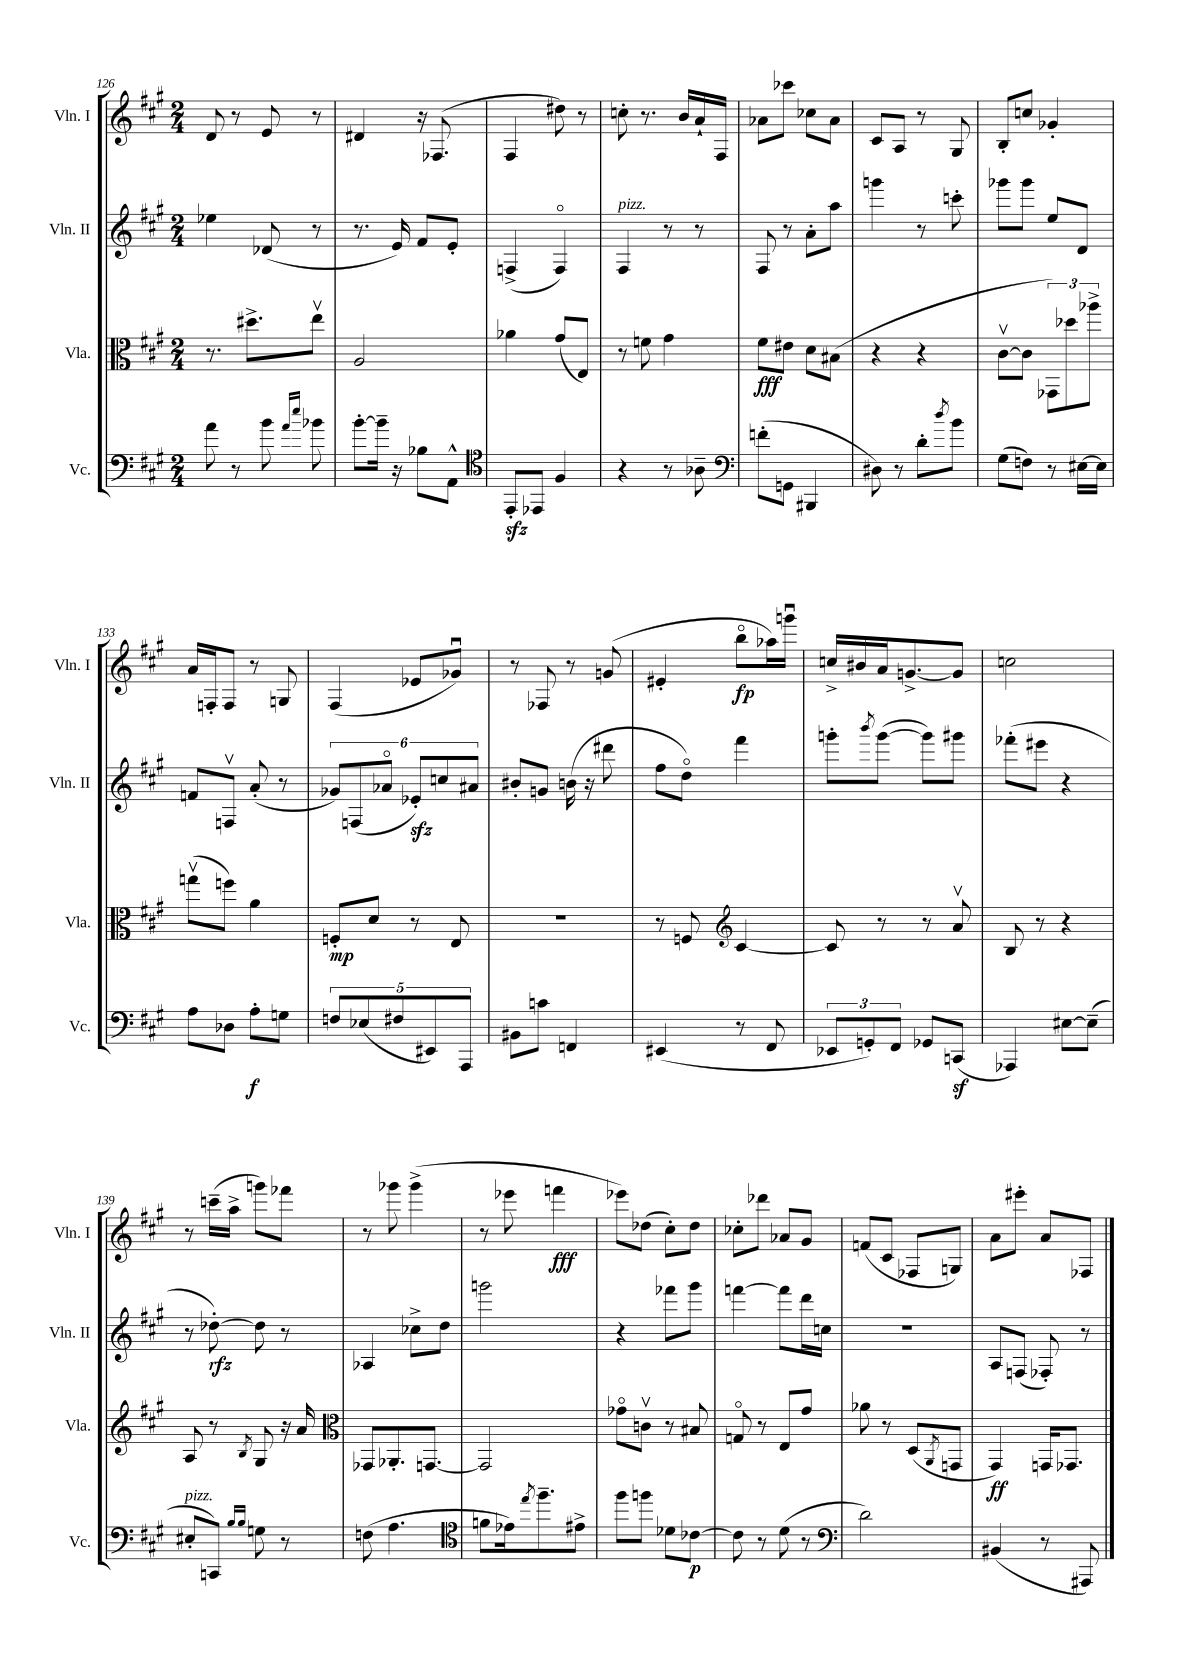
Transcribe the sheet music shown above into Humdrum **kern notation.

**kern	**kern	**kern	**kern
*staff4	*staff3	*staff2	*staff1
*clefF4	*clefC3	*clefG2	*clefG2
*k[f#c#g#]	*k[f#c#g#]	*k[f#c#g#]	*k[f#c#g#]
*M2/4	*M2/4	*M2/4	*M2/4
8a	8.r	4ee-	8d
8r	.	.	8r
.	8.dd#^	.	.
8b	.	(8d-	8e
16qqa	.	.	.
16qqee	.	.	.
8b-	8eev	8r	8r
=	=	=	=
[8b'	2A	8.r	4d#
16b~]	.	.	.
16r	.	16e)	.
8B-	.	8f#	16r
.	.	.	(8.F-
8AA^^	.	8e'	.
=	=	=	=
*clefC4	*	*	*
8EE'	4a-	(4F^	4F#
8EE-	.	.	.
4F#	(8g#	4Fo)	8dd#)
.	8E)	.	8r
=	=	=	=
4r	8r	4F#	8cc'
.	8f	.	8.r
8r	4g#	8r	.
.	.	.	16b
8A-~	.	8r	16a`
.	.	.	16F#
=	=	=	=
*clefF4	*	*	*
(8f'	8f#	8F#	8a-
8GG	8e#	8r	8ccc-
4BBB#	8d	8a'	8cc-
.	(8B#	8aa	8a-
=	=	=	=
8D#)	4r	4ggg	8c#
8r	.	.	8A
8d'	4r	8r	8r
8qdd	.	.	.
8b	.	8ccc'	8G#
=	=	=	=
(8G#	[8c#v	8ggg-	8B'
8F)	8c#]	8ggg-	8cc
8r	12GG-)	8ee	4g-'
.	12dd-	.	.
[16E#	.	8d	.
.	12aa-^	.	.
16E#]	.	.	.
=	=	=	=
8A	(8ggv	8f	16a
.	.	.	16F'
8D-	8ff)	8Fv	8F
8A'	4a	(8a'	8r
8G	.	8r	8G
=	=	=	=
10F	8F'	12g-)	(4F#
.	.	(12F	.
(10E-	.	.	.
.	8d	.	.
.	.	12a-o	.
10F#	.	.	.
.	8r	12e-')	8e-
10EE#)	.	.	.
.	.	12cc	.
.	8E	.	8g-u)
10AAA	.	.	.
.	.	12a#	.
=	=	=	=
8BB#	2r	8b#'	8r
8c	.	8g	8F-
4FF	.	(16b	8r
.	.	16r	.
.	.	8ddd#	(8g
=	=	=	=
(4EE#	8r	8ff#	4e#'
.	8F	8ddo)	.
*	*clefG2	*	*
8r	[4c#	4fff#	8bbo
8FF#	.	.	16aa-)
.	.	.	16gggu
=	=	=	=
12EE-	8c#]	8ggg'	16cc^
.	.	.	16b#
12GG')	.	.	.
.	.	8qbbb	.
.	8r	([8ggg	16a
12FF#	.	.	.
.	.	.	[8.g^
8GG-	8r	8ggg])	.
(8CC	8av	8ggg#	8g]
=	=	=	=
4AAA-)	8B	(8fff-'	2cc
.	8r	8eee#	.
[8E#	4r	4r	.
(8E#~]	.	.	.
=	=	=	=
8E#'	8A	8r	8r
8CC)	8r	[8dd-')	(16ccc~
.	.	.	16aa^
16qqB	.	.	.
16qqB	8qB	.	.
8G	8G#	8dd-]	8ggg)
8r	16r	8r	8fff-
.	16a	.	.
=	=	=	=
*	*clefC3	*	*
(8F	8GG-	4A-	8r
4.A	8.AA-'	.	8ggg-
.	.	8cc-^	(4ggg-^
.	[8.GG	.	.
.	.	8dd	.
=	=	=	=
*clefC4	*	*	*
8f	2GG]	2ggg	8r
16e-)	.	.	8eee-
8qee	.	.	.
8.ff#~	.	.	.
.	.	.	4fff
8e#^	.	.	.
=	=	=	=
8ff#	8g-o	4r	8eee-)
8ff	8cv	.	(8dd-
8d-	8r	8fff-	8cc#')
[8c-	8B#	8ggg#	8dd-
=	=	=	=
8c-]	8Go	[4fff	8cc-'
8r	8r	.	8ddd-
(8d	8E	8fff]	8a-
8r	8g#	16ddd	8g#
.	.	16cc	.
=	=	=	=
*clefF4	*	*	*
2d)	8a-	2r	(8f
.	8r	.	8c#
.	(8D	.	8F-
.	8qAA	.	.
.	8GG	.	8G)
=	=	=	=
(4BB#	4GG#)	8A	8a
.	.	(8F	8eee#'
8r	16GG	8F-')	8a
.	8.GG-	.	.
8AAA#)	.	8r	8F-
==	==	==	==
*-	*-	*-	*-
